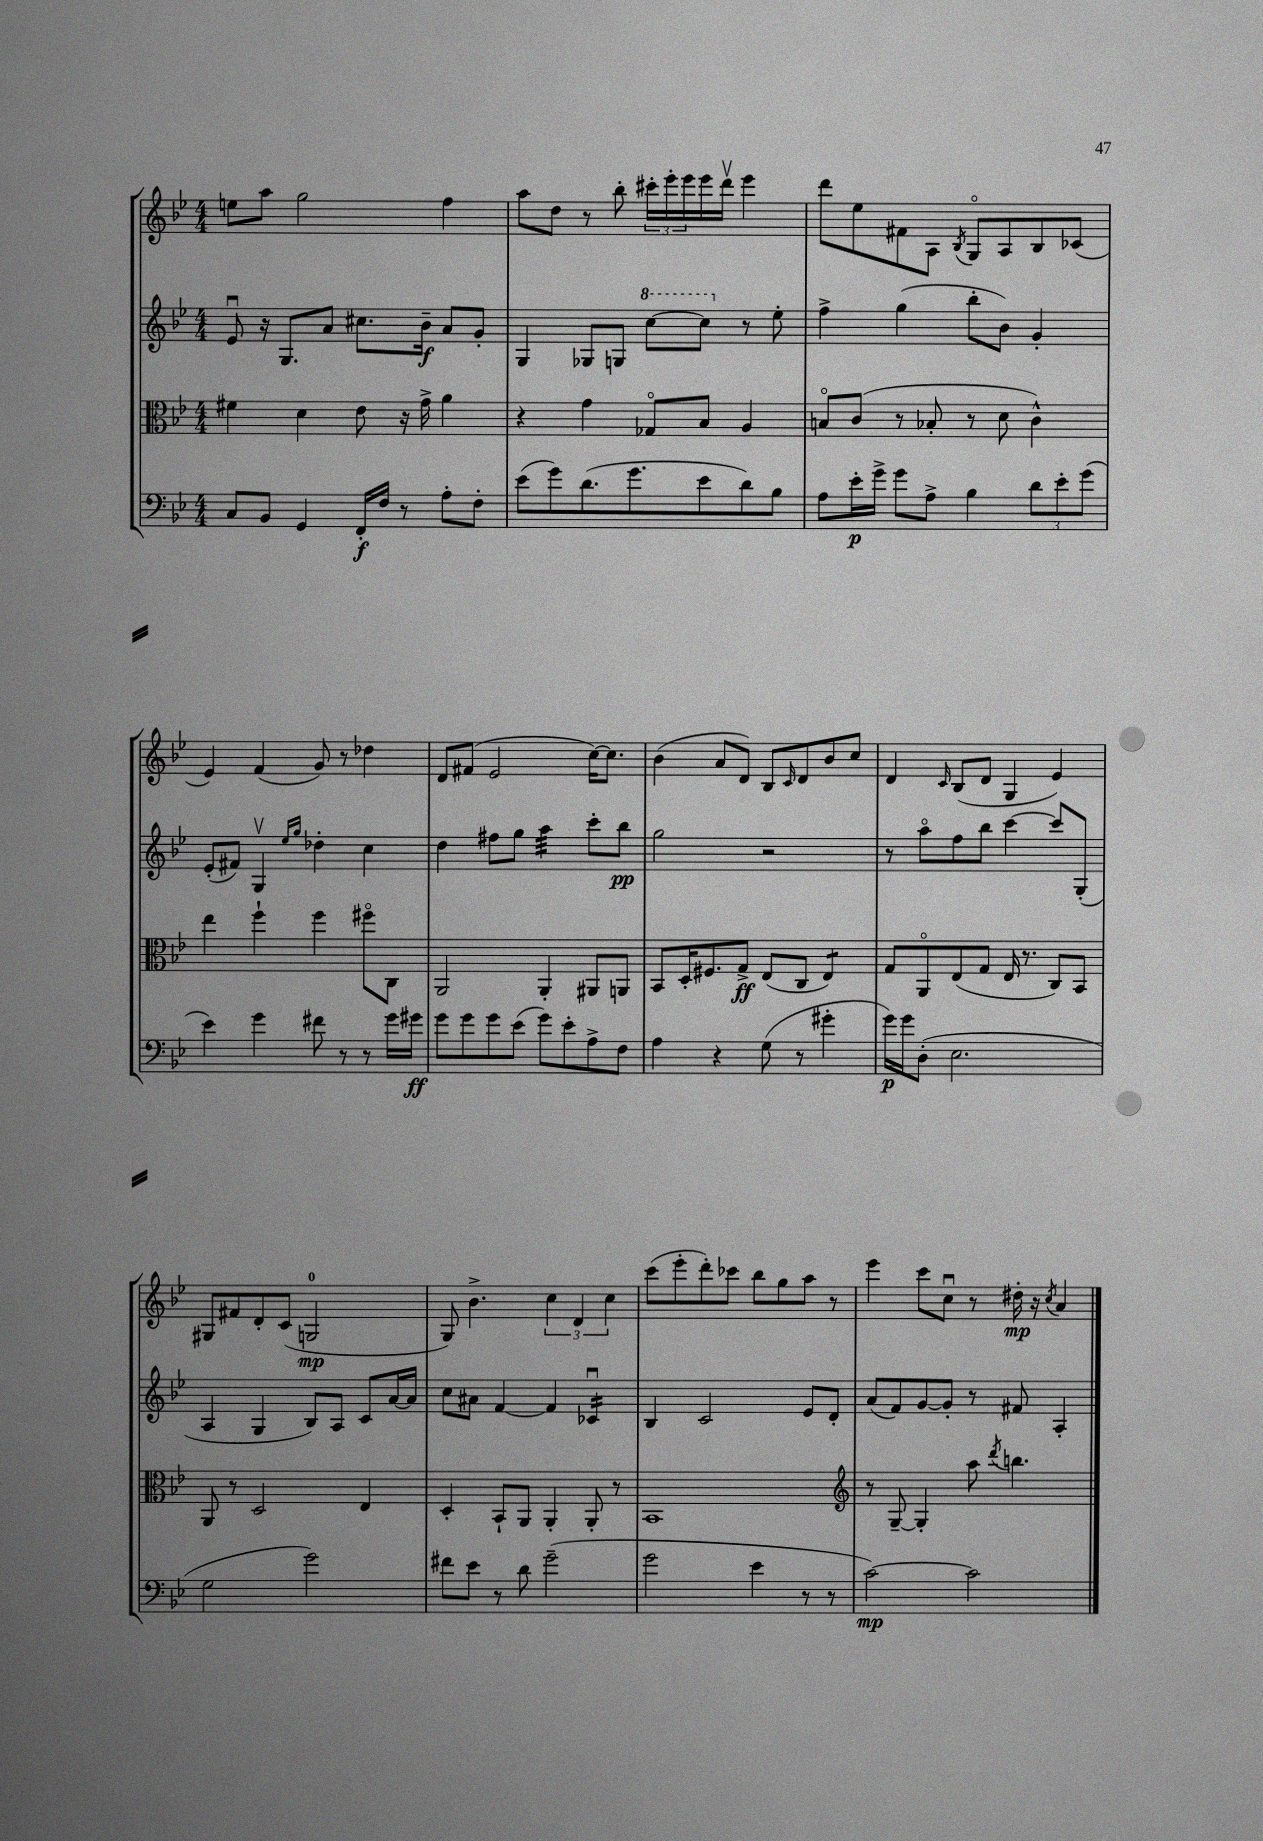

**kern	**kern	**kern	**kern
*staff4	*staff3	*staff2	*staff1
*clefF4	*clefC3	*clefG2	*clefG2
*k[b-e-]	*k[b-e-]	*k[b-e-]	*k[b-e-]
*M4/4	*M4/4	*M4/4	*M4/4
8C/L	4f#\	8e-u/	8ee\L
8BB-/J	.	16r	8aa\J
.	.	8.G/L	.
4GG/	4d\	.	2gg\
.	.	8a/J	.
16FF'/LL	8e-\	8.cc#\L	.
16F/JJ	.	.	.
8r	16r	.	.
.	16g^\	16b-~\Jk	.
8A'\L	4a\	8a/L	4ff\
8F'\J	.	8g'/J	.
=	=	=	=
(8e-\L	4r	4G/	8aa\L
8g\)	.	.	8dd\J
(8.d\	4g\	8G-/L	8r
.	.	8G/J	8bb-'\
8.g\	.	.	.
.	8G-o/L	[8ccc\L	24ccc#'\LL
.	.	.	24eee-'\
.	.	.	24eee-\
8e-\	8B-/J	8ccc\]J	16eee-\
.	.	.	16dddv\JJ
8d\)	4A/	8r	4eee-\
8B-\J	.	8ee-'\	.
=	=	=	=
8A\L	8Bo/L	4ff^\	8ddd\L
16e-'\L	(8c/J	.	8ee-\
16g^\JJ	.	.	.
8g\L	8r	(4gg\	8f#\
8A^\J	8B-'/	.	8A\J
.	.	.	8qB-/
4B-\	8r	8bb-'\L	8Go/L
.	8d\	8b-\J)	8A/
12d\L	4c^^\)	4g'/	8B-/
12e-'\	.	.	.
.	.	.	(8c-/J
(12g\J	.	.	.
=	=	=	=
4e-\)	4ee-\	(8e-'/L	4e-/)
.	.	8f#/J)	.
4g\	4ff`\	4Gv/	(4f/
.	.	16qqee-/LL	.
.	.	16qqgg/JJ	.
8f#\	4ff\	4dd-'\	8g/)
8r	.	.	8r
8r	8ff#o\L	4cc\	4dd-\
16g\LL	8C\J	.	.
16g#\JJ	.	.	.
=	=	=	=
8g\L	2AA/	4dd\	8d/L
8g\	.	.	(8f#/J
8g\	.	8ff#\L	2e-/
(8e-\J	.	8gg\J	.
8g\L)	4AA'/	4aa\	.
8e-'\	.	.	.
8A^\	8AA#/L	8ccc'\L	[16cc\LK)
.	.	.	8.cc\]J
8F\J	8AA/J	8bb-\J	.
=	=	=	=
4A\	8BB-/L	2gg\	(4b-\
.	16D'/K	.	.
.	8.F#/	.	.
4r	.	.	8a/L
.	8G^/J	.	8d/J)
(8G\	(8E-/L	2r	8B-/L
.	.	.	16qqc/
8r	8C/J	.	8d/
4g#'\	4E-/)	.	8b-/
.	.	.	8cc/J
=	=	=	=
16g\LL)	8G/L	8r	4d/
16g\J	.	.	.
(8D'\J	8AAo/	8aao\L	.
.	.	.	16qqc/
2.E-\	(8E-/	8ff\	(8B-/L
.	8G/J	8bb-\J	8d/J
.	16E-/	[4ccc\	4G/
.	8.r	.	.
.	8C/L)	8ccc/]L	4e-/)
.	8BB-/J	(8G'/J	.
=	=	=	=
2G\	8AA/	4A/	8G#/L
.	8r	.	8f#/
.	2D/	4G/	8d'/
.	.	.	(8c/J
2g\)	.	8B-/L)	2G/
.	.	8A/J	.
.	4E-/	8c/L	.
.	.	[16a/L	.
.	.	16a/]JJ	.
=	=	=	=
8f#\L	4D'/	8cc\L	8G/)
8e-\J	.	8a#\J	4.b-^\
8r	8BB-`/L	[4f/	.
8d\	8AA/J	.	.
(2g~\	4AA'/	4f/]	6cc\
.	.	.	6d/
.	8AA'/	4c-u/	.
.	.	.	6cc\
.	8r	.	.
=	=	=	=
2g\	1BB-	4B-/	(8ccc\L
.	.	.	8eee-'\
.	.	2c/	8ddd'\)
.	.	.	8ccc-\J
4e-\	.	.	8bb-\L
.	.	.	8gg\
8r	.	8e-/L	8aa\J
8r	.	8d'/J	8r
=	=	=	=
*	*clefG2	*	*
[2c\)	8r	(8a/L	4eee-\
.	[8G~/	8f/)	.
.	4G'/]	[8g/	8ccc\L
.	.	8g'/]J	8ccu\J
2c\]	8aa\	8r	8r
.	8qddd/	.	.
.	4.bb\	8f#/	16dd#'\
.	.	.	16r
.	.	.	8qcc/
.	.	4A'/	4a/
==	==	==	==
*-	*-	*-	*-
